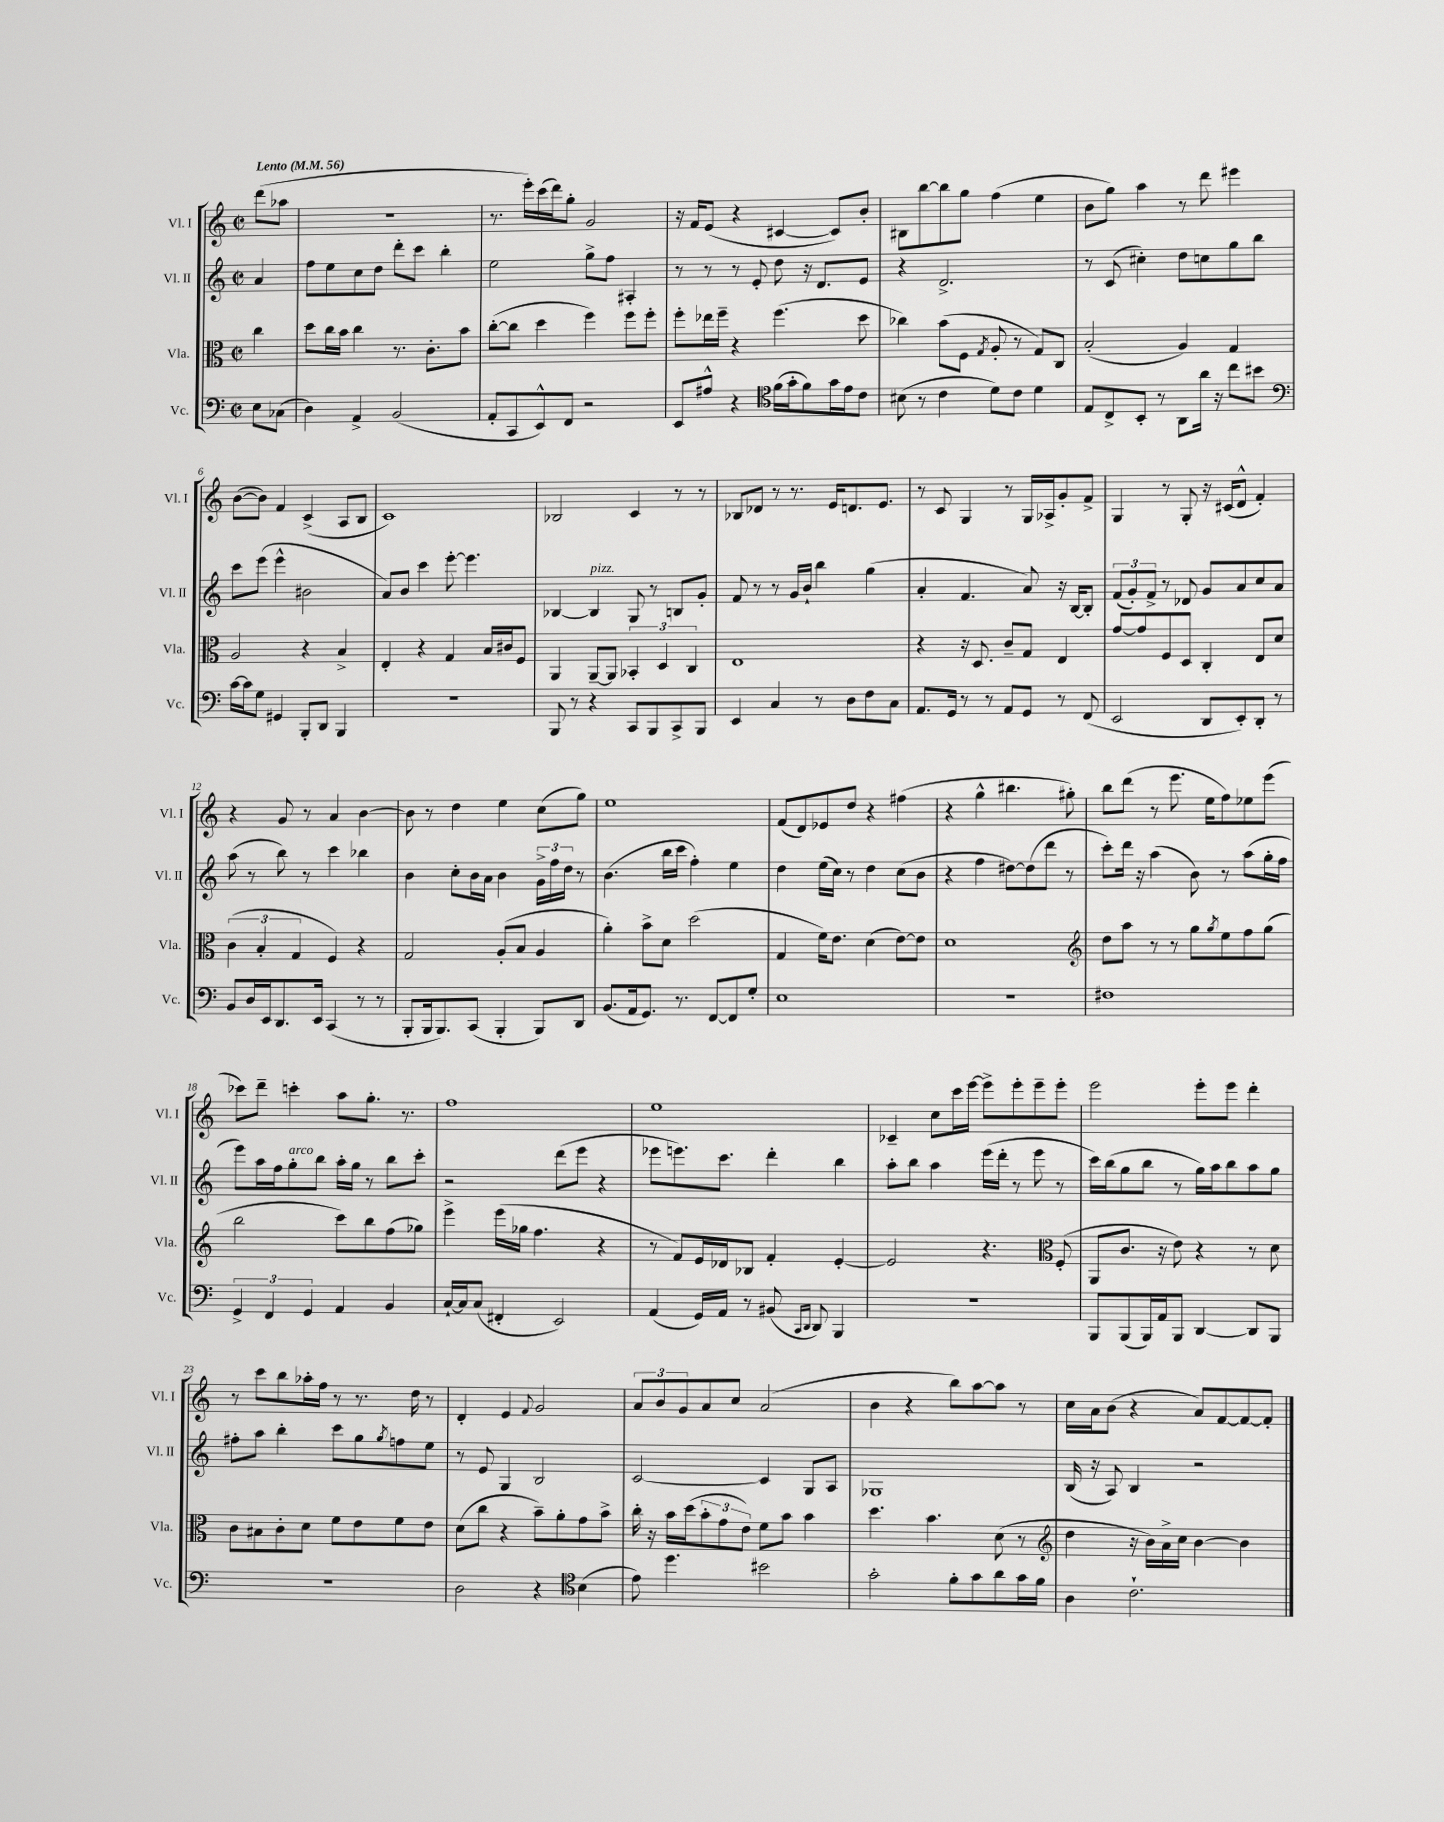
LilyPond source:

<<
\new StaffGroup <<
\new Staff = "s0" \with { instrumentName = "Vl. I" shortInstrumentName = "Vl. I" } {
    \clef treble \key c \major \defaultTimeSignature \time 2/2 \partial 4 \tempo "Lento" 4 = 56
    d'''8( aes''8 |
    r1 |
    r8. e'''16-.) c'''16( d'''16) g''8-. g'2 |
    r16 f'16 e'8( r4 cis'4~ cis'8) b'8-. |
    bis8 b''8~ b''8 g''8 f''4( e''4 |
    b'8 g''8) a''4 r8 d'''8 eis'''4 |
    b'8~( b'8) f'4 c'4->( a8 b8 |
    c'1) |
    bes2 c'4 r8 r8 |
    bes8 des'8 r8 r8. e'16 d'8. e'8. |
    r8 c'8 g4 r8 g16 aes16-> g'8-. f'8-> |
    g4 r8 g8-. r16 cis'16( d'8-^ f'4-.) |
    r4 g'8 r8 a'4 b'4~ |
    b'8 r8 d''4 e''4 c''8( g''8) |
    e''1 |
    f'8( d'8) ees'8 d''8 r4 fis''4( |
    r4 g''4-^ bis''4. gis''8-.) |
    b''8 d'''8( r8 e'''8. e''16 f''8) ees''8 e'''8( |
    ces'''8) d'''8-- c'''4-. a''8 g''8.-. r8. |
    f''1 |
    e''1 |
    ces'4-- c''8 c'''16 e'''16~ e'''8-> e'''8-. e'''8-- e'''8-. |
    e'''2 e'''8-. e'''8 d'''4-. |
    r8 c'''8 b''8 aes''16-. f''16 r8 r8. d''16 r8 |
    d'4-. e'4 \appoggiatura { f'8 } g'2 |
    \tuplet 3/2 { a'8 b'8 g'8 } a'8 c''8 a'2( |
    b'4 r4 b''8) a''8~ a''8 r8 |
    c''16 a'16 b'8( r4 a'8) f'8~ f'8~ f'8-. \bar "|." |
}
\new Staff = "s1" \with { instrumentName = "Vl. II" shortInstrumentName = "Vl. II" } {
    \clef treble \key c \major \defaultTimeSignature \time 2/2 \partial 4
    a'4 |
    f''8 e''8 c''8 d''8 d'''8-. c'''8 b''4-. |
    e''2 g''8-> f''8 ais4-. |
    r8 r8 r8 e'8-. d''8 r16 d'8. e'8 |
    r4 d'2.-> |
    r8 c'8( cis''4-.) d''8 c''8 g''8 b''8 |
    c'''8 e'''8( e'''4-^ bis'2 |
    a'8) b'8 c'''4 e'''8~-. e'''4. |
    bes4~ bes4^\markup { \italic "pizz." } g8 r8 b8 g'8-. |
    f'8 r8 r8 g'16 b'16-! b''4 g''4( |
    a'4-. f'4. a'8) r16 b16~ b8-. |
    \tuplet 3/2 { f'8( g'8-.) f'8-> } r8 des'8 g'8 a'8 c''8 a'8 |
    a''8( r8 b''8) r8 c'''4 bes''4 |
    b'4 c''8-. b'16 a'16 b'4 \tuplet 3/2 { g'16-> f''16 d''16 } r8 |
    b'4.( b''16 c'''16 f''4-.) e''4 |
    d''4 e''16( c''16) r8 d''4 c''8( b'8 |
    r4 f''4 dis''8~) dis''8( d'''8 r8 |
    c'''8-.) d'''16 r16 a''4( b'8) r8 a''8( g''16-. f''16 |
    e'''8) a''16 f''16 g''8-.^\markup { \italic "arco" } b''8 a''16-. g''16 r8 b''8 c'''8-. |
    r2 d'''8( e'''8 r4 |
    ees'''8 e'''8.) c'''8. d'''4-. b''4 |
    a''8-. b''8 a''4 e'''16( d'''16-. r8 e'''8 r8 |
    c'''16) b''16( g''8 b''8 r8 g''16) a''16 b''8 a''8 g''8 |
    fis''8-. a''8 b''4-. c'''8 g''8 \acciaccatura { g''8 } f''8 e''8 |
    r8 e'8 g4 b2 |
    c'2~ c'4 g8 a8 |
    ges1 |
    b16( r16 a8) b4 r2 \bar "|." |
}
\new Staff = "s2" \with { instrumentName = "Vla." shortInstrumentName = "Vla." } {
    \clef alto \key c \major \defaultTimeSignature \time 2/2 \partial 4
    c''4 |
    d''8 c''16 b'16 c''4 r8. c'8.-. b'8 |
    c''8~-.( c''8 d''4 f''4) f''8 f''8-. |
    f''8-. ees''16 f''16-- r4 f''4.( d''8 |
    ces''4) b'8( f8 \acciaccatura { g8 } a8-. r8 g8) c8 |
    b2-.( a4) g4 |
    a2 r4 b4-> |
    e4-. r4 g4 b16 cis'16 f8 |
    a,4 a,8~-- a,8 \tuplet 3/2 { bes,4-. d4 c4 } |
    e1 |
    r4 r16 d8. c'8-- g8 e4 |
    g'8~ g'8 f8 d8 c4-. e8 d'8 |
    \tuplet 3/2 { c'4( b4-. g4 } f4) r4 |
    g2 a8-.( b8 a4 |
    a'4-.) b'8-> d'8 d''2( |
    g4 f'16) e'8. d'4( e'8~) e'8 |
    d'1 |
    \clef treble d''8 a''8 r8 r8 g''8 \acciaccatura { g''8 } e''8 f''8 g''8( |
    b''2 c'''8) b''8 f''8( ges''8) |
    e'''4-> e'''16( ges''16 f''4. r4 |
    r8 f'8) e'16 des'16 bes8 f'4-. e'4~-. |
    e'2 r4. \clef alto f8-.( |
    a,8 c'8. r16 e'8) r4 r8 d'8 |
    c'8 bis8 c'8-. d'8 f'8 e'8 f'8 e'8 |
    d'8( c''8 r4 b'8--) a'8-. g'8 b'8-> |
    c''16-. r16 b'16 d''16( \tuplet 3/2 { b'8-. g'8 e'8) } f'8 b'8 b'4 |
    d''4. b'4. d'8( r8 |
    \clef treble d''4 r16 b'16) a'16-> c''16 b'4~ b'4 \bar "|." |
}
\new Staff = "s3" \with { instrumentName = "Vc." shortInstrumentName = "Vc." } {
    \clef bass \key c \major \defaultTimeSignature \time 2/2 \partial 4
    e8 ces8( |
    d4) a,4-> b,2( |
    a,8-. c,8 e,8-^) f,8 r2 |
    e,8 ais8-^ r4 \clef tenor f'16( g'16-. f'8) g'16 e'16 c'8 |
    bis8( r8 c'4 d'8) c'8 d'4 |
    e8 c8-> b,8-. r8 a,8 a'16 r16 c''8 bis'8 |
    \clef bass c'16~ c'16 g8 gis,4 b,,8-. d,8 b,,4 |
    R1 |
    b,,8 r8 r4 c,8 b,,8 c,8-> b,,8 |
    e,4 c4 r8 d8 f8 c8 |
    a,8. g,16 r8 r8 a,8 g,8 r8 f,8( |
    e,2 d,8 e,8-.) d,8-. r8 |
    b,8 d16 e,16 d,8. e,16 c,4( r8 r8 |
    b,,8-. b,,16 b,,8.) c,8( b,,4-. b,,8) d,8 |
    b,8.( a,16 g,8.) r8. f,8~ f,8 g8-. |
    e1 |
    R1 |
    fis1 |
    \tuplet 3/2 { g,4-> f,4 g,4 } a,4 b,4 |
    c16~-! c16 c8( fis,4-. e,2) |
    a,4( g,16) a,16 r8 bis,8( \grace { c,16 d,16 } d,8) b,,4 |
    R1 |
    b,,8 b,,8( b,,16) a,16 b,,8 d,4~ d,8 b,,8 |
    R1 |
    d2 r4 \clef tenor b4( |
    e'8) d''4. bis'2 |
    g'2-. f'8-. g'8 a'8 g'16 f'16 |
    a4 c'2.-! \bar "|." |
}
>>
>>
